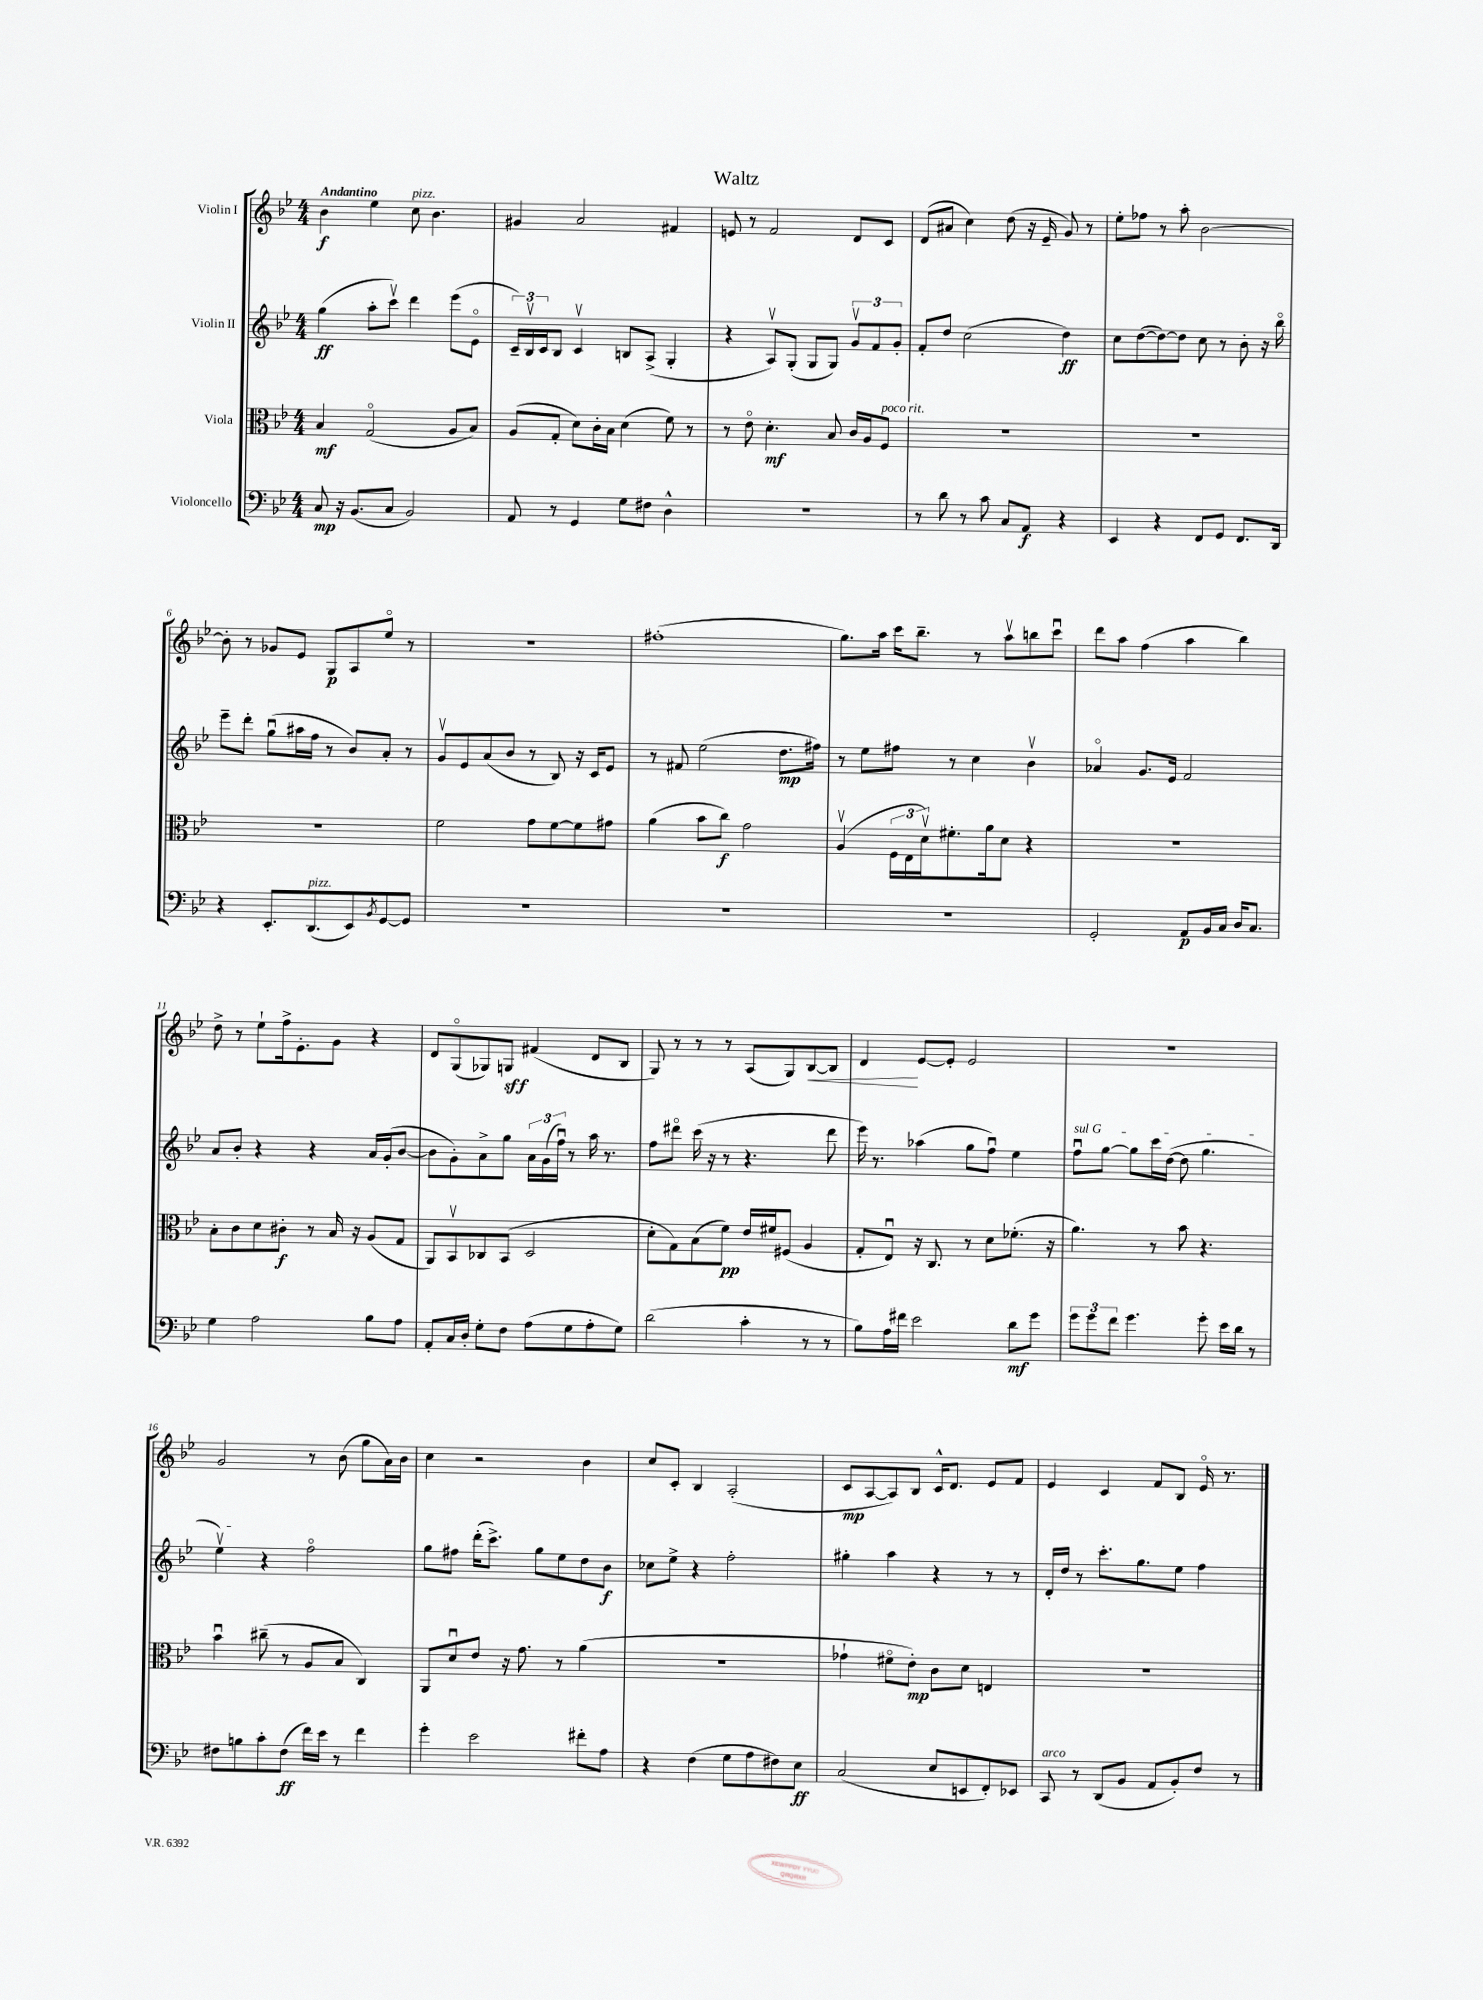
\header { title = "Waltz" }
<<
\new StaffGroup <<
\new Staff = "s0" \with { instrumentName = "Violin I" } {
    \clef treble \key bes \major \numericTimeSignature \time 4/4 \tempo "Andantino"
    bes'4\f ees''4 c''8^\markup { \italic "pizz." } bes'4. |
    gis'4 a'2 fis'4 |
    e'8 r8 f'2 d'8 c'8 |
    d'8( ais'8 c''4) d''8( r16 ees'16-- g'8) r8 |
    ees''8-. fes''8 r8 a''8-. bes'2~ |
    bes'8-. r8 ges'8 ees'8 g8\p a8 ees''8\flageolet r8 |
    R1 |
    fis''1-.( |
    g''8.) a''16 c'''16 bes''8.-- r8 a''8\upbow b''8 c'''8\downbow |
    d'''8 a''8 f''4( a''4 bes''4) |
    d''8-> r8 ees''8-! f''16-> ees'8.-. g'8 r4 |
    d'8 g8\flageolet( ges8) g8\sff fis'4( d'8 bes8 |
    g8) r8 r8 r8 a8( g8) bes8~\< bes8 |
    d'4\! ees'8~ ees'8-. ees'2 |
    R1 |
    g'2 r8 bes'8( g''8 a'16) bes'16 |
    c''4 r2 bes'4 |
    c''8 c'8-. bes4 a2-.( |
    c'8\mp a8~ a8) bes8 c'16-^ d'8. ees'8 f'8 |
    ees'4 c'4 f'8 bes8 ees'16\flageolet r8. \bar "|." |
}
\new Staff = "s1" \with { instrumentName = "Violin II" } {
    \clef treble \key bes \major \numericTimeSignature \time 4/4
    g''4\ff( a''8-. c'''8\upbow) d'''4 ees'''8( ees'8\flageolet |
    \tuplet 3/2 { c'16--) bes16\upbow c'16 } bes8 c'4\upbow b8 a8->( g4-. |
    r4 a8\upbow) g8-.( g8 g8) \tuplet 3/2 { g'8\upbow f'8 g'8-. } |
    f'8-. d''8 c''2( d''4\ff) |
    c''8 d''8~( d''8~) d''8 c''8 r8 bes'8-. r16 bes''16\flageolet |
    ees'''8-- d'''8-. g''8\downbow( ais''16 f''16 r8 bes'8) a'8-. r8 |
    g'8\upbow ees'8 a'8( bes'8 r8 bes8) r16 c'16 ees'8 |
    r8 fis'8 ees''2( d''8.\mp fis''16) |
    r8 ees''8 fis''8 r8 c''4 bes'4\upbow |
    aes'4\flageolet g'8. ees'16 f'2 |
    a'8 bes'8-. r4 r4 a'16 g'16-.( bes'8~ |
    bes'8 g'8-.) a'8-> g''8 \tuplet 3/2 { a'16 g'16( f''16\downbow) } r8 a''16 r8. |
    f''8 dis'''8\flageolet c'''16( r16 r8 r4. dis'''8 |
    ees'''16) r8. aes''4( g''8 f''8\downbow) ees''4 |
    \once \override TextSpanner.bound-details.left.text = \markup { \italic "sul G" } f''8\downbow\startTextSpan g''8~ g''8 c'''16 d''16~( d''8 g''4. |
    ees''4\upbow\stopTextSpan) r4 f''2\flageolet |
    g''8 fis''8 d'''16-.( c'''8.->) g''8 ees''8 d''8 bes'8\f |
    ces''8 ees''8-> r4 f''2-. |
    gis''4-. a''4 r4 r8 r8 |
    d'16-. d''16 r8 c'''8.-. g''8. ees''8 f''4 \bar "|." |
}
\new Staff = "s2" \with { instrumentName = "Viola" } {
    \clef alto \key bes \major \numericTimeSignature \time 4/4
    bes4\mf g2\flageolet( a8 bes8) |
    a8( g8-. d'8) c'16-. bes16 d'4( f'8) r8 |
    r8 ees'8\flageolet d'4.-.\mf bes8 c'16 a16 f8^\markup { \italic "poco rit." } |
    R1 |
    R1 |
    R1 |
    f'2 g'8 f'8~ f'8 gis'8 |
    a'4( bes'8 c''8\f) g'2 |
    a4\upbow( \tuplet 3/2 { f16 ees16 d'16\upbow) } fis'8.-. a'16 d'8 r4 |
    R1 |
    bes8-. c'8 d'8 cis'8-.\f r8 bes16 r16 a8( g8 |
    a,8) bes,8\upbow ces8 bes,8( d2 |
    d'8-. g8) bes8( f'8\pp) ees'16 fis'16 fis8( a4 |
    g8-. ees8\downbow) r16 c8. r8 d'8 fes'8.-.( r16 |
    a'4.) r8 bes'8 r4. |
    bes'4\downbow cis''8--( r8 a8 bes8 c4) |
    a,8 d'8\downbow ees'8 r16 g'8. r8 a'4( |
    r1 |
    ges'4-! fis'8\flageolet ees'8-.\mp) c'8 d'8 e4 |
    R1 \bar "|." |
}
\new Staff = "s3" \with { instrumentName = "Violoncello" } {
    \clef bass \key bes \major \numericTimeSignature \time 4/4
    c8\mp r16 bes,8.( c8 bes,2) |
    a,8 r8 g,4 g8 fis8 d4-^ |
    R1 |
    r8 d'8 r8 c'8 c8 a,8\f r4 |
    ees,4 r4 f,8 g,8 f,8. d,16 |
    r4 ees,8.-. d,8.^\markup { \italic "pizz." }( ees,8) \acciaccatura { bes,8 } g,8~ g,8 |
    R1 |
    R1 |
    R1 |
    g,2-. a,8\p bes,16 c16 d16 c8. |
    g4 a2 bes8 a8 |
    a,8-. c16 d16-. g8-. f8 a8( g8 a8-. g8) |
    d'2( c'4-. r8 r8 |
    bes8) a16 fis'16 ees'2 d'8\mf g'8 |
    \tuplet 3/2 { g'8 g'8 f'8 } g'4. g'8-. ees'16 d'16 r8 |
    fis8 b8 c'8-. fis8\ff( f'16) ees'16 r8 f'4 |
    g'4-. ees'2 fis'8-. a8 |
    r4 f4( g8 a8 fis8) ees8\ff |
    c2( ees8 e,8 f,8-.) ees,8 |
    c,8^\markup { \italic "arco" } r8 d,8( bes,8 a,8 bes,8-.) f8 r8 \bar "|." |
}
>>
>>
